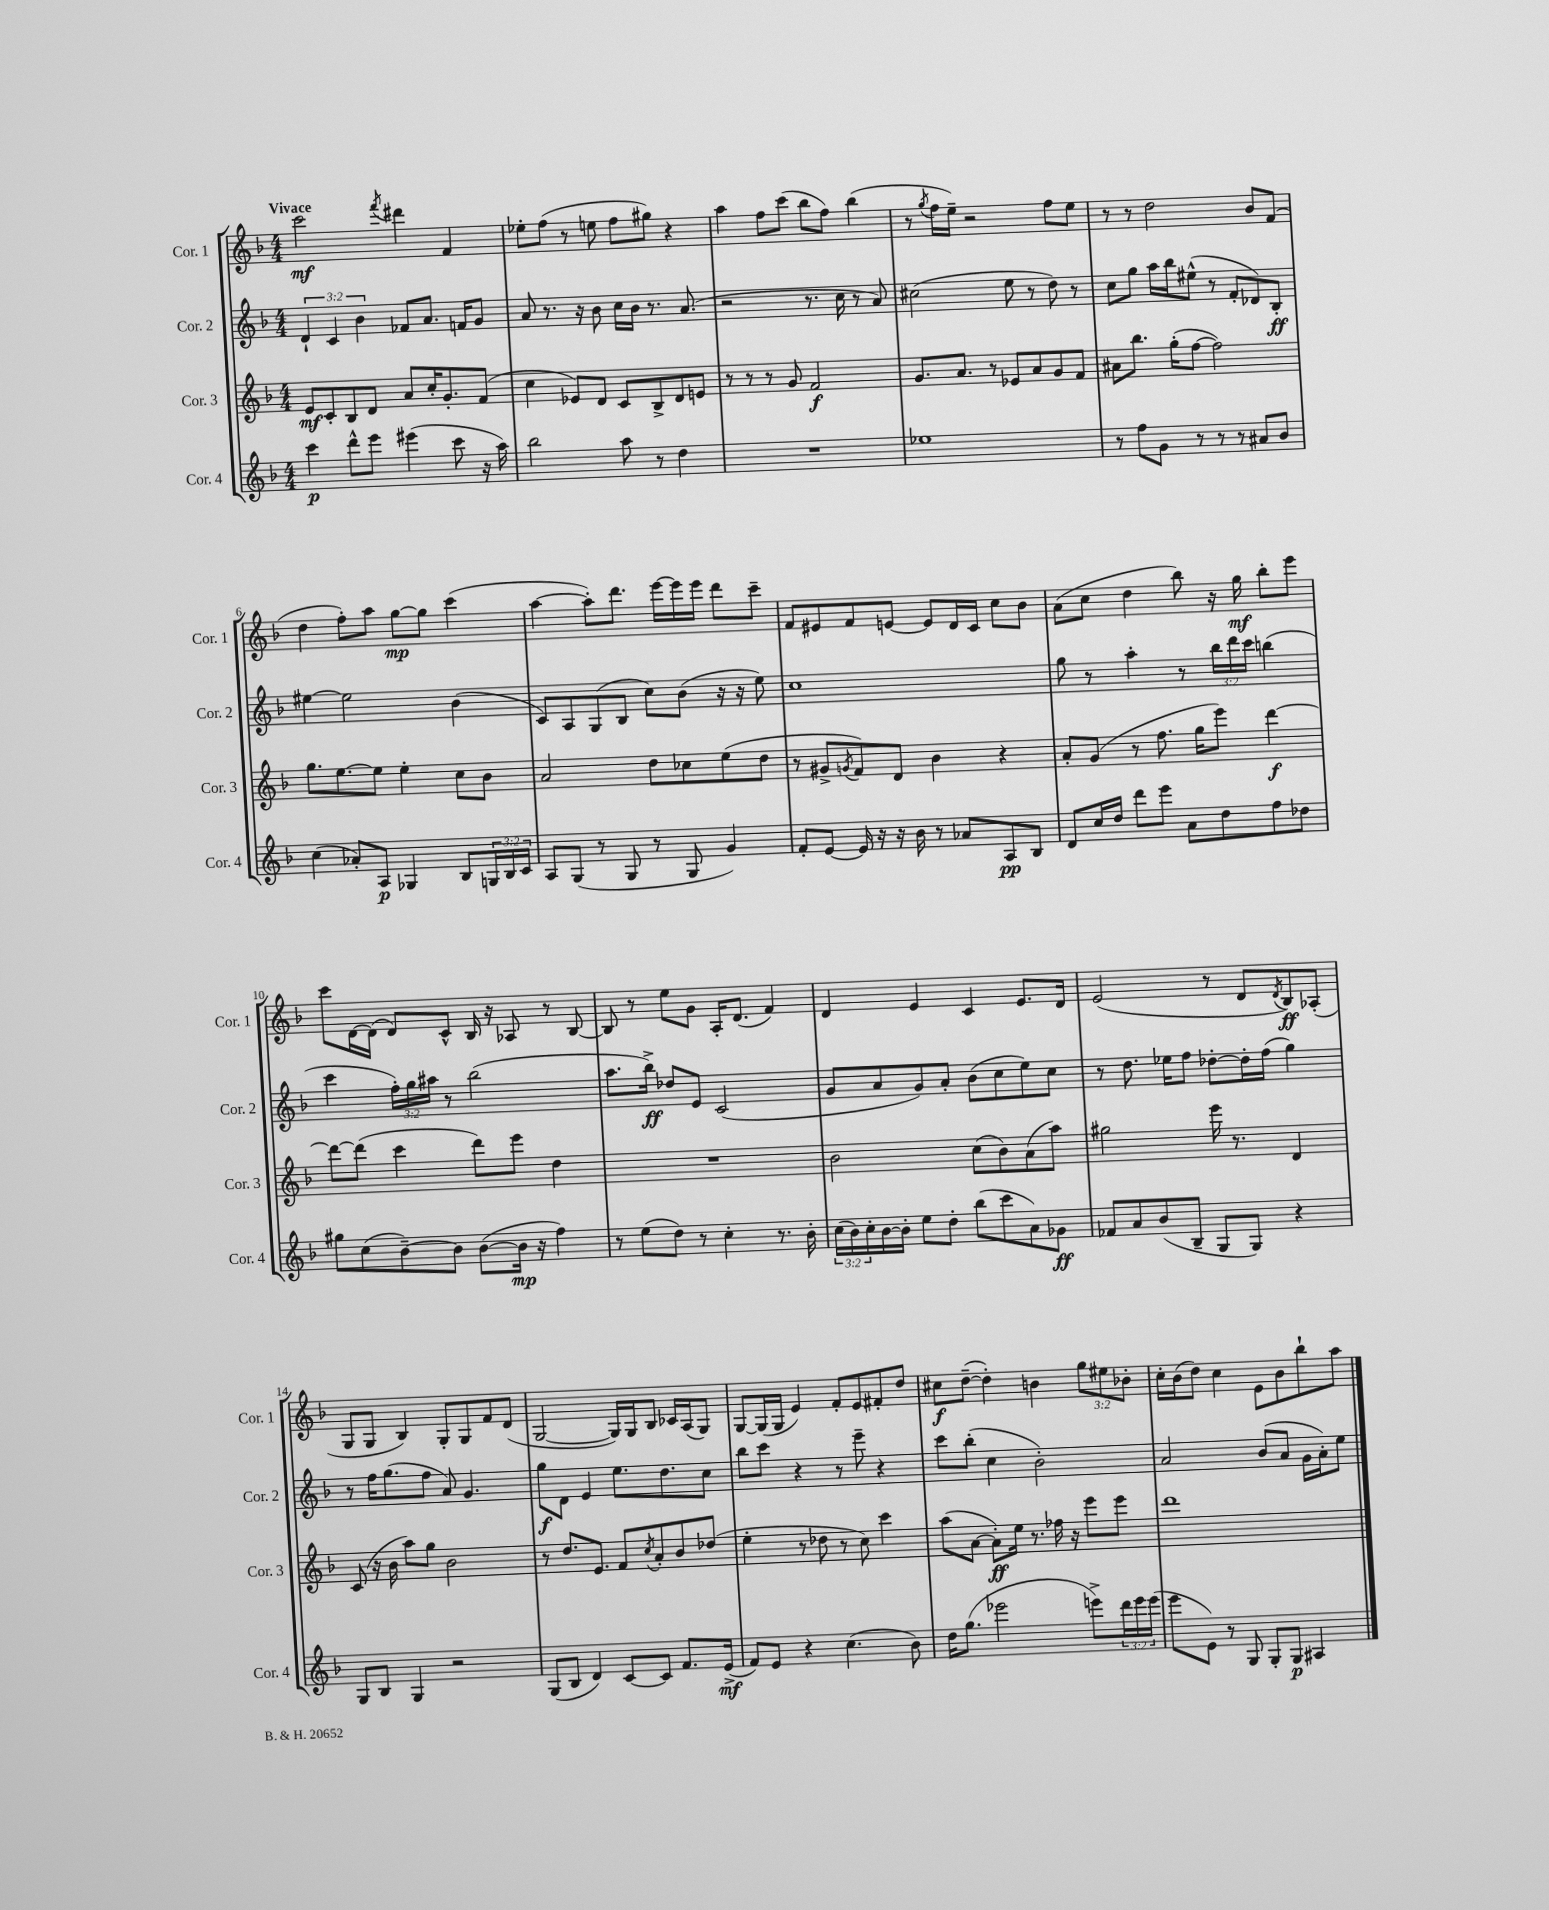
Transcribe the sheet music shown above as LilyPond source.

<<
\new StaffGroup <<
\new Staff = "s0" \with { instrumentName = "Cor. 1" shortInstrumentName = "Cor. 1" } {
    \clef treble \key f \major \numericTimeSignature \time 4/4 \override Staff.TupletNumber.text = #tuplet-number::calc-fraction-text \tempo "Vivace"
    c'''2\mf \acciaccatura { f'''8 } dis'''4 f'4 |
    ees''8-. f''8( r8 e''8 f''8 gis''8) r4 |
    a''4 f''8 c'''8( bes''8 f''8) bes''4( |
    r8 \acciaccatura { g''8 } f''16 e''16--) r2 f''8 e''8 |
    r8 r8 d''2 bes'8 f'8( |
    d''4 f''8-.) a''8 g''8~\mp g''8 c'''4( |
    a''4~ a''8-.) d'''8. e'''16~ e'''16 e'''16 d'''8 c'''8-- |
    f'8 eis'8 f'8 e'8~ e'8 d'16 c'16 c''8 bes'8 |
    a'8( c''8 d''4 bes''8) r16 g''16\mf bes''8-. e'''8 |
    c'''8 d'16~ d'16( d'8) c'8-^ bes16 r16 aes8 r8 bes8~ |
    bes8 r8 e''8 g'8 a16-. d'8.( f'4) |
    d'4 e'4 c'4 e'8. d'16 |
    e'2( r8 d'8 \acciaccatura { d'8 } bes8\ff) aes8-.( |
    g8 g8 bes4) g8-. g8 f'8 d'8( |
    g2~ g16) g16 bes8 ces'16 a16( g8) |
    g8~ g16( g16 e'4) f'8-. e'8 fis'8-. d''8 |
    cis''8\f d''8~--( d''4-.) b'4 \tuplet 3/2 { g''8 eis''8 bes'8-. } |
    c''16-. bes'16( d''8) c''4 e'8 bes'8 bes''8-! a''8 \bar "|." |
}
\new Staff = "s1" \with { instrumentName = "Cor. 2" shortInstrumentName = "Cor. 2" } {
    \clef treble \key f \major \numericTimeSignature \time 4/4 \override Staff.TupletNumber.text = #tuplet-number::calc-fraction-text
    \tuplet 3/2 { d'4-! c'4 bes'4 } fes'8 a'8. f'16 g'8 |
    a'8 r8. r16 bes'8 c''16 bes'16 r8. a'8.( |
    r2 r8. c''16 r8 a'8) |
    cis''2( e''8 r8 d''8) r8 |
    c''8 g''8 a''16 bes''16 eis''8-^( r8 f'8-. des'8) bes8-.\ff |
    eis''4~ eis''2 bes'4( |
    c'8) a8 g8( bes8 c''8) bes'8( r16 r16 e''8) |
    c''1 |
    g''8 r8 a''4-. r8 \tuplet 3/2 { bes''16 d'''16 c'''16 } b''4( |
    c'''4 \tuplet 3/2 { f''16-.) g''16 ais''16 } r8 bes''2( |
    a''8. bes''16->\ff) des''8 e'8 c'2( |
    g'8 a'8 g'8) a'8-. bes'8( c''8 e''8) c''8 |
    r8 d''8. ees''16 f''8 des''8~-. des''16-. f''16( g''4) |
    r8 f''16 g''8.( f''8 a'8) g'4. |
    g''8\f d'8 e'4 e''8. d''8. c''8 |
    bes''8 c'''8 r4 r8 e'''8-- r4 |
    c'''8 bes''8-.( c''4 bes'2-.) |
    a'2 bes'8( a'8 g'16 a'16-.) e''8 \bar "|." |
}
\new Staff = "s2" \with { instrumentName = "Cor. 3" shortInstrumentName = "Cor. 3" } {
    \clef treble \key f \major \numericTimeSignature \time 4/4
    e'8\mf c'8-. bes8 d'8 a'8 c''16-. g'8.-. f'8( |
    c''4 ees'8) d'8 c'8 bes8-> d'8 e'8 |
    r8 r8 r8 g'8 f'2\f |
    g'8. a'8. r8 ees'8 a'8 g'8 f'8 |
    ais'8 bes''8. g''16-.( f''8~ f''2) |
    g''8. e''8.~ e''8 e''4-. c''8 bes'8 |
    a'2 d''8 ces''8 e''8( d''8 |
    r8 gis'8-> \acciaccatura { g'8 } f'8) d'8 bes'4 r4 |
    a'8-. g'8( r8 f''8. g''16 e'''8) d'''4~\f |
    d'''8~ d'''8( c'''4 d'''8) e'''8 d''4 |
    R1 |
    bes'2 c''8( bes'8) a'8( a''8) |
    gis''2 e'''16 r8. d'4 |
    c'8( r16 bes'16 a''8) g''8 bes'2 |
    r8 d''8. e'8. f'8 \acciaccatura { c''8 } a'8-. bes'8 des''8( |
    e''4-. r8 des''8 r8 c''8) c'''4 |
    a''8( a'8~ a'8-.\ff) e''16 r8. fes''16 r16 e'''8 e'''8 |
    d'''1 \bar "|." |
}
\new Staff = "s3" \with { instrumentName = "Cor. 4" shortInstrumentName = "Cor. 4" } {
    \clef treble \key f \major \numericTimeSignature \time 4/4 \override Staff.TupletNumber.text = #tuplet-number::calc-fraction-text
    c'''4\p d'''8-^ e'''8 eis'''4( c'''8 r16 a''16) |
    bes''2 a''8 r8 d''4 |
    R1 |
    ees''1 |
    r8 f''8 g'8 r8 r8 r8 ais'8 bes'8 |
    c''4( aes'8-.) a8\p ges4 bes8 \tuplet 3/2 { g16 bes16 c'16 } |
    a8 g8( r8 g8 r8 g8 g'4) |
    f'8-. e'8~ e'16 r16 r16 bes'16 r8 aes'8 a8\pp bes8 |
    d'8 c''16 d''16 d'''8 e'''8 a'8 d''8 f''8 des''8 |
    gis''8 c''8( bes'8~--) bes'8 bes'8~( bes'16\mp r16 f''4) |
    r8 e''8( d''8) r8 c''4-. r8. bes'16-. |
    \tuplet 3/2 { c''16( bes'16) c''16-. } bes'16~ bes'16-. e''8 d''8-. bes''8( c'''8 a'8) ges'8\ff |
    fes'8 a'8 bes'8( bes8-- g8 g8) r4 |
    g8 bes8 g4 r2 |
    g8( bes8 d'4) c'8~ c'8 f'8. e'16->\mf( |
    f'8) e'8 r4 c''4.( bes'8) |
    d''16 g''8.( ees'''2 e'''8->) \tuplet 3/2 { d'''16 e'''16 e'''16( } |
    e'''8 e'8) r8 g8 g8-. g8\p ais4 \bar "|." |
}
>>
>>
